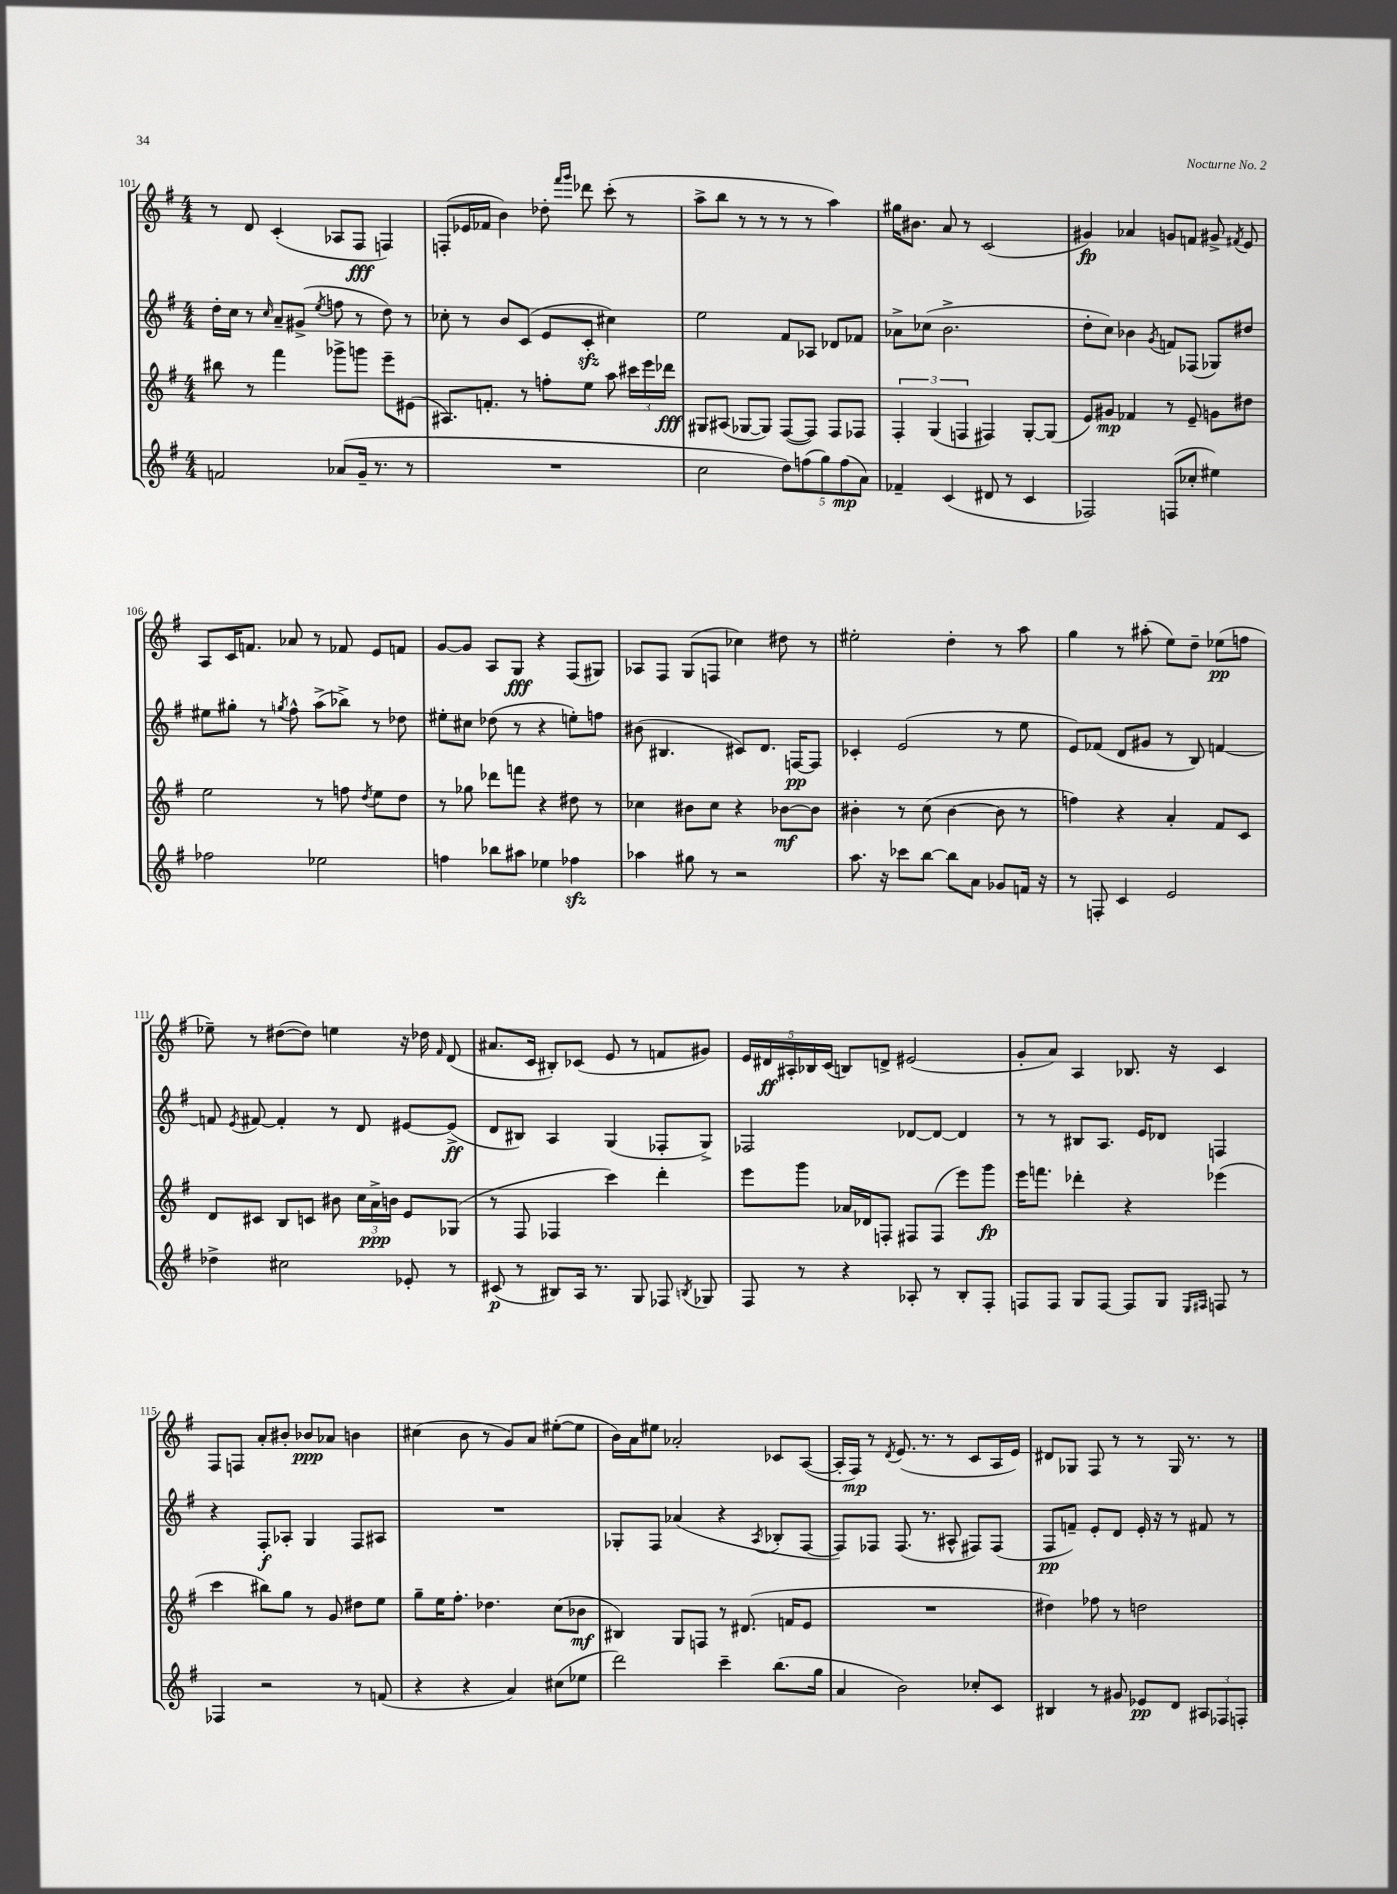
<<
\new StaffGroup <<
\new Staff = "s0" {
    \clef treble \key g \major \numericTimeSignature \time 4/4
    \autoBeamOff r8 d'8 c'4-.( aes8[ fis8]\fff f4) |
    f8[-.( ees'16 fes'16] b'4) des''8-. \grace { fis'''16[ g'''16] } des'''8 c'''8-.( r8 |
    a''8[-> b''8] r8 r8 r8 r8 a''4) |
    gis''16[ bis'8.] a'8 r8 c'2( |
    gis'4\fp) aes'4 g'8[ f'8] gis'8-> \acciaccatura { fis'8 } e'8 |
    a8[ c'16 f'8.] aes'8 r8 fes'8 e'8[ f'8] |
    g'8[~ g'8] a8[ g8]\fff r4 fis8[( gis8]) |
    aes8[ fis8] g8[( f8] ces''4) dis''8 r8 |
    eis''2-. d''4-. r8 a''8 |
    g''4 r8 ais''8-.( e''8[) d''8]-- ees''8[\pp( f''8] |
    ees''8--) r8 dis''8[~( dis''8]) e''4 r16 des''16 \grace { fis'16 } d'8( |
    ais'8.[ c'16] bis8[-.) ces'8]( e'8 r8 f'8[ gis'8]) |
    \tuplet 5/4 { e'16[ dis'16\ff ais16-. bes16 c'16]( } b8[) d'8]-> eis'2( |
    g'8[-. a'8]) a4 bes8. r16 c'4 |
    fis8[ f8] a'8[-. bis'8]-. bes'8[\ppp aes'8] b'4 |
    cis''4( b'8 r8 g'8[) a'8] eis''8[~-.( eis''8] |
    b'16[) a'16 eis''8] aes'2-. ces'8[ a8]~( |
    a16[-. fis16]\mp) r8 \acciaccatura { d'8 } e'8.( r8. r8 c'8[ a16 e'16]) |
    dis'8[ ges8] fis8 r8 r8 ges16 r8. r8 \bar "|." |
}
\new Staff = "s1" {
    \clef treble \key g \major \numericTimeSignature \time 4/4
    \autoBeamOff d''16[-. c''16] r8 \grace { c''16 } a'8[-- gis'8]->( \acciaccatura { e''8 } f''8 r8 d''8) r8 |
    ces''8-. r8 b'8[ c'8]( e'8[ c'8]-.\sfz cis''4) |
    e''2 fis'8[ aes8] des'8[ fes'8] |
    aes'8[-> ces''8]( b'2.-> |
    d''8[-. c''8]) bes'4 \acciaccatura { g'8 } f'8[ fes8]( ges8[) dis''8] |
    eis''8[ gis''8]-. r8 \acciaccatura { g''8 } fis''8-^ a''8[->( bes''8]->) r8 des''8 |
    eis''8[-. cis''8] des''8( r8 r4 e''8[-.) f''8] |
    bis'8( bis4. cis'8[) d'8.] f16[~\pp f8] |
    ces'4-. e'2( r8 e''8 |
    e'8[) fes'8]( d'8[ gis'8] r8 b8) f'4~ |
    f'8 \acciaccatura { e'8 } fis'8~ fis'4-. r8 d'8 eis'8[~ eis'8]->\ff( |
    d'8[ bis8]) a4 g4( fes8[-. g8]->) |
    fes2 des'8[~ des'8]~ des'4 |
    r8 r8 bis8[ a8.] e'16[ des'8] f4 |
    r4 fis8[-.\f aes8]-. g4 fis8[ ais8] |
    R1 |
    ges8[-. fis8] aes'4( r4 \acciaccatura { a8 } bes8[-. fis8]~ |
    fis8[) fes8] fes8.( r8. ais8-^ fis8[) fis8]( |
    fis8[\pp f'8]--) e'8[-. d'8] e'16-. r16 r8 fis'8 r8 \bar "|." |
}
\new Staff = "s2" {
    \clef treble \key g \major \numericTimeSignature \time 4/4
    \autoBeamOff bis''8 r8 fis'''4 ges'''8[-> g'''8] e'''8[-- eis'8]( |
    ais8.[) f'8.]-. r8 f''8[-. e''8] a''8 \tuplet 3/2 { cis'''16[ e'''16 des'''16]\fff } |
    gis8[ ais8]( ges8[~ ges8]) fis8[~( fis8]) fis8[ fes8] |
    \tuplet 3/2 { fis4-. g4( f4 } fis4) g8[~-. g8]( |
    e'8[) gis'8]\mp fes'4 r8 e'8-- g'8[ dis''8] |
    e''2 r8 f''8 \acciaccatura { d''8 } e''8[ d''8] |
    r8 ges''8 des'''8[ f'''8] r4 dis''8 r8 |
    ces''4 bis'8[ ces''8] r4 bes'8[~\mf bes'8] |
    bis'4-. r8 c''8( bis'4~ bis'8 r8 |
    f''4) r4 a'4-. fis'8[ c'8] |
    d'8[ cis'8] b8[ c'8] bis'8 \tuplet 3/2 { c''16[ a'16->\ppp b'16] } e'8[ ges8]( |
    r8 fis8 fes4 c'''4) d'''4-. |
    e'''8[ g'''8] aes'16[ des'16 f8]-. fis8[ fis8]( e'''8[) g'''8]\fp |
    e'''16[ f'''8.] des'''4-. r4 ees'''4( |
    c'''4 bis''8[) g''8] r8 g'8 dis''8[ e''8] |
    g''8[-- e''16 fis''8.]-. des''4. c''8[( bes'8]\mf |
    bis4) g8[ f8] r8 dis'8.( f'16[ e'8] |
    R1 |
    dis''4) fes''8 r8 d''2 \bar "|." |
}
\new Staff = "s3" {
    \clef treble \key g \major \numericTimeSignature \time 4/4
    \autoBeamOff f'2 aes'8[( g'16]-- r8. r8 |
    R1 |
    c''2 \tuplet 5/4 { d''8[) f''8( g''8) f''8\mp( a'8]) } |
    fes'4-- c'4( dis'8 r8 c'4 |
    fes2) f8[( ces''8]-. eis''4) |
    fes''2 ees''2 |
    f''4 bes''8[ ais''8] ees''4 fes''4\sfz |
    aes''4 gis''8 r8 r2 |
    a''8. r16 ces'''8[ b''8]~ b''8[ a'8] ges'8[ f'16] r16 |
    r8 f8-. c'4 e'2 |
    des''4-> cis''2 ees'8-. r8 |
    cis'8\p( r8 bis8[) a16] r8. g8 fes8 \acciaccatura { b8 } ges8 |
    fis8 r8 r4 aes8-. r8 b8[-. fis8]-. |
    f8[ f8] g8[ f8]~ f8[ g8] \grace { e16[ fis16] } f8 r8 |
    fes4 r2 r8 f'8( |
    r4 r4 a'4) cis''8[( ees''8] |
    d'''2) c'''4-- b''8.[( g''16] |
    a'4 b'2) ces''8[-. c'8] |
    bis4 r8 gis'8 ees'8[\pp d'8] \tuplet 3/2 { ais8[ fes8 f8]-. } \bar "|." |
}
>>
>>
\layout { \context { \Score currentBarNumber = #101 } }
